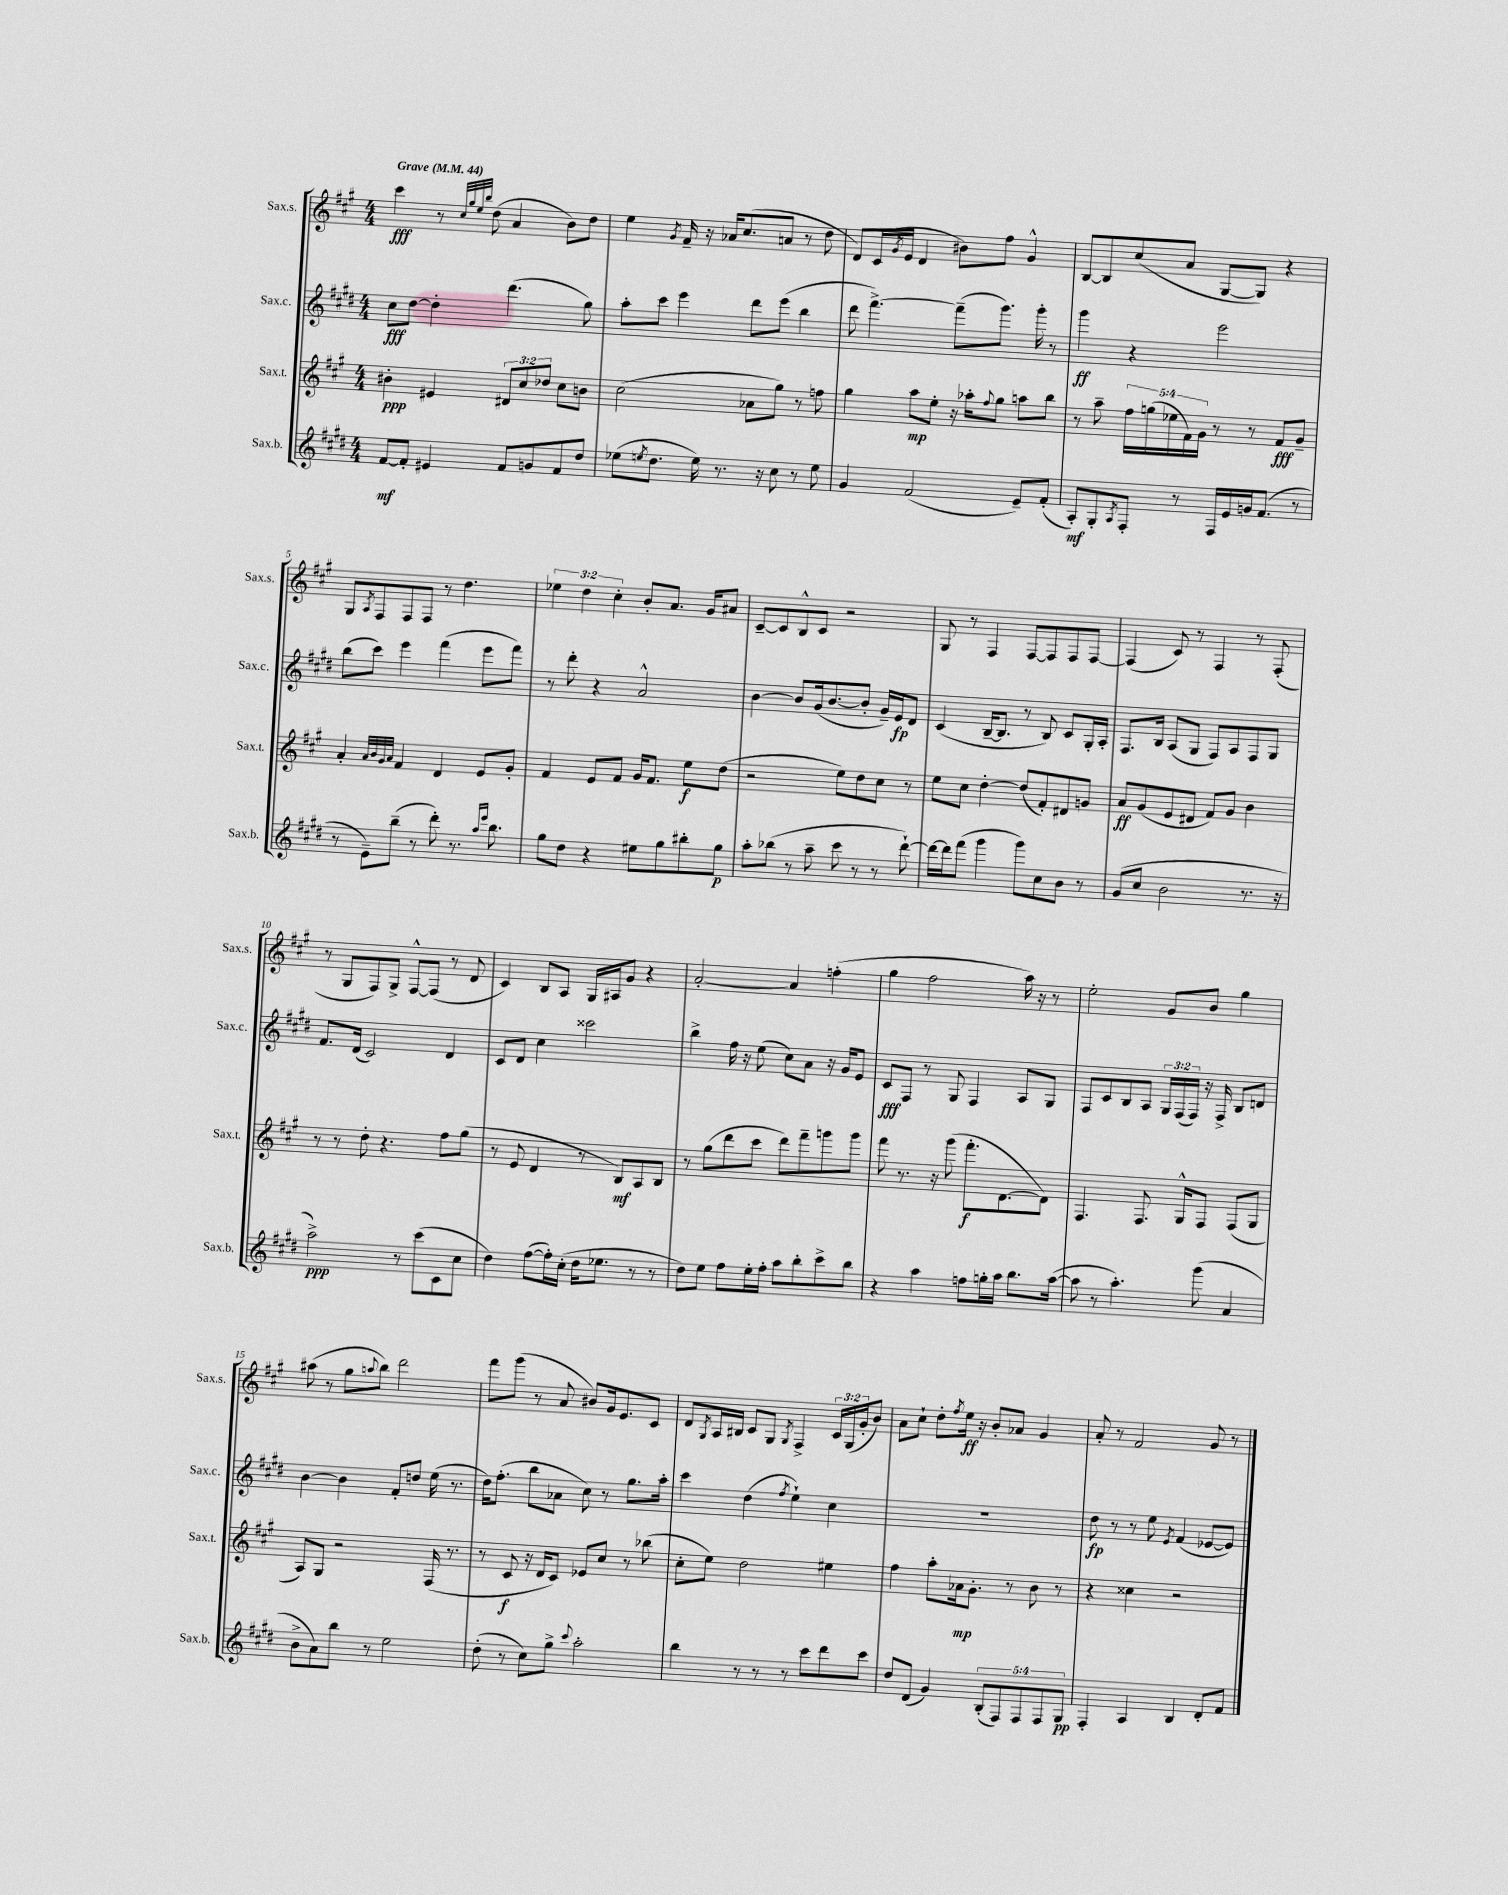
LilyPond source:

<<
\new StaffGroup <<
\new Staff = "s0" \with { instrumentName = "Sax.s." shortInstrumentName = "Sax.s." } {
    \clef treble \key a \major \numericTimeSignature \time 4/4 \override Staff.TupletNumber.text = #tuplet-number::calc-fraction-text \tempo "Grave" 4 = 44
    cis'''4\fff r8 \grace { cis''32 gis''32 e''32 b''32 } d''8( a'4 b'8) d''8 |
    e''4 \acciaccatura { gis'8 } fis'16-- r16 aes'16 cis''8.( a'8 r8 d''8 |
    d'8) cis'16( \acciaccatura { gis'8 } e'16 d'4 bis'8) fis''8 gis'4-^ |
    b8~ b8 cis''8( a'8 gis8~ gis8) r4 |
    gis8 \acciaccatura { a8 } fis8 fis8 fis8 r8 d''4. |
    \tuplet 3/2 { ees''4 d''4 cis''4-. } b'8-. a'8. gis'16 ais'8 |
    cis'8~-- cis'8 b8-^ cis'8 r2 |
    gis8 r8 fis4 fis8~ fis8 fis8 fis8~ |
    fis4( cis'8) r8 fis4 r8 fis8-.( |
    r8 gis8 fis8) gis8-> fis8~-^ fis8( r8 d'8 |
    cis'4) b8 a8 gis16 ais16 gis'8 r4 |
    a'2~-. a'4 f''4-.( |
    gis''4 fis''2 a''16) r16 r8 |
    e''2-. gis'8 b'8 gis''4 |
    ais''8( r8 gis''8 \appoggiatura { a''8 } b''8) d'''2 |
    fis'''8 gis'''8( r8 a'8 bis'8) gis'16 e'8. cis'8 |
    d'8 \acciaccatura { gis8 } a16 bis16 cis'8 gis8 \acciaccatura { gis8 } fis4-> \tuplet 3/2 { cis'16 gis16( gis'16-. } b'8) |
    a'8 cis''8-! d''8-. \acciaccatura { fis''8 } e''16\ff r16 b'8-. aes'8 gis'4 |
    a'8-. r8 fis'2 gis'8 r8 \bar "|." |
}
\new Staff = "s1" \with { instrumentName = "Sax.c." shortInstrumentName = "Sax.c." } {
    \clef treble \key e \major \numericTimeSignature \time 4/4 \override Staff.TupletNumber.text = #tuplet-number::calc-fraction-text
    cis''8\fff dis''8~ dis''4-. dis'''4.( gis''8) |
    a''8-. cis'''8 e'''4 dis'''8 e'''8( b''4 |
    dis'''8 fis'''4.~->) fis'''8--( gis'''8.) gis'''16-. r8 |
    gis'''4\ff r4 e'''2 |
    b''8( cis'''8) e'''4 fis'''4( e'''8 fis'''8) |
    r8 dis'''8-. r4 a'2-^ |
    b'4~ b'8 gis'16( b'8.~ b'8-. gis'16--) e'16\fp dis'8 |
    cis'4( b16~-- b8. r8 b8) cis'8 gis16-. a16-. |
    fis8. b16 a8( gis8 fis8) a8 fis8 gis8 |
    fis'8. dis'16( cis'2) dis'4 |
    cis'8 dis'8 cis''4 cisis'''2 |
    b''4-> fis''16 r16 e''8( cis''8) a'8 r16 gis'16 e'8 |
    cis'8\fff fis8 r8 gis8 fis4 a8 gis8 |
    fis8 cis'8 b8 a8 \tuplet 3/2 { gis16 fis16( fis16) } r16 fis16-> b8 d'8 |
    b'4~ b'4 fis'8-. d''8 e''16( r8. |
    dis''16) fis''8.-.( b''8 aes'8 cis''8) r8 gis''8. a''16-. |
    cis'''4 dis''4( \acciaccatura { fis''8 } e''4-!) cis''4 |
    R1 |
    dis''8\fp r8 r8 e''8 \acciaccatura { e'8 } fis'4( ees'8~ ees'8) \bar "|." |
}
\new Staff = "s2" \with { instrumentName = "Sax.t." shortInstrumentName = "Sax.t." } {
    \clef treble \key a \major \numericTimeSignature \time 4/4 \override Staff.TupletNumber.text = #tuplet-number::calc-fraction-text
    bis'4-.\ppp eis'4 \tuplet 3/2 { dis'8 cis''8 des''8 } cis''8 b'8 |
    cis''2( aes'8 gis''8) r8 f''8 |
    gis''4 a''8\mp e''8-. r16 aes''16-. \appoggiatura { fis''8 } gis''8 a''8 b''8 |
    r8 a''8-- \tuplet 5/4 { fis''16 g''16( ees''16 fis'16) gis'16 } r8 r8 fis'8\fff gis'8-- |
    a'4-. \grace { a'32 b'32 gis'32 a'32 } fis'4 d'4 e'8 gis'8-. |
    fis'4 e'8 fis'8 gis'16 fis'8. e''8\f d''8( |
    r2 e''8) d''8 cis''8 r8 |
    e''8 cis''8 d''4~-. d''8( fis'8-.) dis'8 g'8 |
    a'8\ff gis'8( e'8 dis'8 fis'8) gis'8 b'4 |
    r8 r8 d''8-. r4. fis''8 gis''8( |
    r8 e'8 d'4 r8 b8\mf) a8 b8 |
    r8 gis''8( d'''8 cis'''8 d'''8) fis'''8-- g'''8 g'''8 |
    fis'''8 r8. r16 gis'''8( fis'''8.-.\f d'8.~ d'8) |
    fis4. fis8. gis16-^ fis8 fis8( gis8 |
    a8) gis8 r2 fis16( r8. |
    r8 cis'8\f r16 d'16 cis'8) ees'8 cis''8 r8 bes''8( |
    cis''8-. e''8) d''2 eis''4 |
    fis''4 a''8-. aes'16\mp gis'8.-. r8 b'8 r8 |
    r4 cisis''4 r2 \bar "|." |
}
\new Staff = "s3" \with { instrumentName = "Sax.b." shortInstrumentName = "Sax.b." } {
    \clef treble \key e \major \numericTimeSignature \time 4/4 \override Staff.TupletNumber.text = #tuplet-number::calc-fraction-text
    fis'8~\mf fis'8-. eis'4 fis'8 g'8 fis'8 dis''8 |
    ees''8( \acciaccatura { e''8 } dis''8. e''16) r8. r16 cis''8 r8 e''8 |
    gis'4 fis'2( e'8--) fis'8-.( |
    a8-.\mf) gis8-. \acciaccatura { a8 } fis8-. r8 fis16 e'16 g'16 fis'8.( r8 |
    r8 e'8--) b''8--( r8 dis'''8-.) r8. \grace { a''16 e'''16 } b''8. |
    gis''8 dis''8 r4 eis''8 gis''8 bis''8-. gis''8\p |
    a''8-. bes''8( r8 a''8-- cis'''8 r8 r8 dis'''8~-!) |
    dis'''16~ dis'''16 fis'''8( gis'''4 gis'''8) cis''8 b'8 r8 |
    gis'8( cis''8 b'2 r8. r16 |
    a''2->\ppp) r8 cis'''8( cis'8 cis''8 |
    dis''4) fis''8~( fis''16-.) cis''16-.( dis''16 ees''8. r8 r8 |
    dis''8) e''8 fis''8 e''16-. fis''16-. a''8 b''8-. cis'''8-> b''8 |
    r4 a''4 f''8 g''16-. a''16 b''8. a''16~( |
    a''8 r8 a''4.-.) gis'''8( a'4 |
    b'8-> a'8) b''8 r8 e''2 |
    dis''8-.( r8 cis''8) gis''8-> \appoggiatura { cis'''8 } a''2-. |
    b''4 r8 r8 r8 cis'''8 dis'''8 cis'''8 |
    dis''8 dis'8( gis'4) \tuplet 5/4 { b8-.( fis8) fis8 fis8 gis8\pp } |
    fis4-. a4 b4 dis'8-. fis'8 \bar "|." |
}
>>
>>
